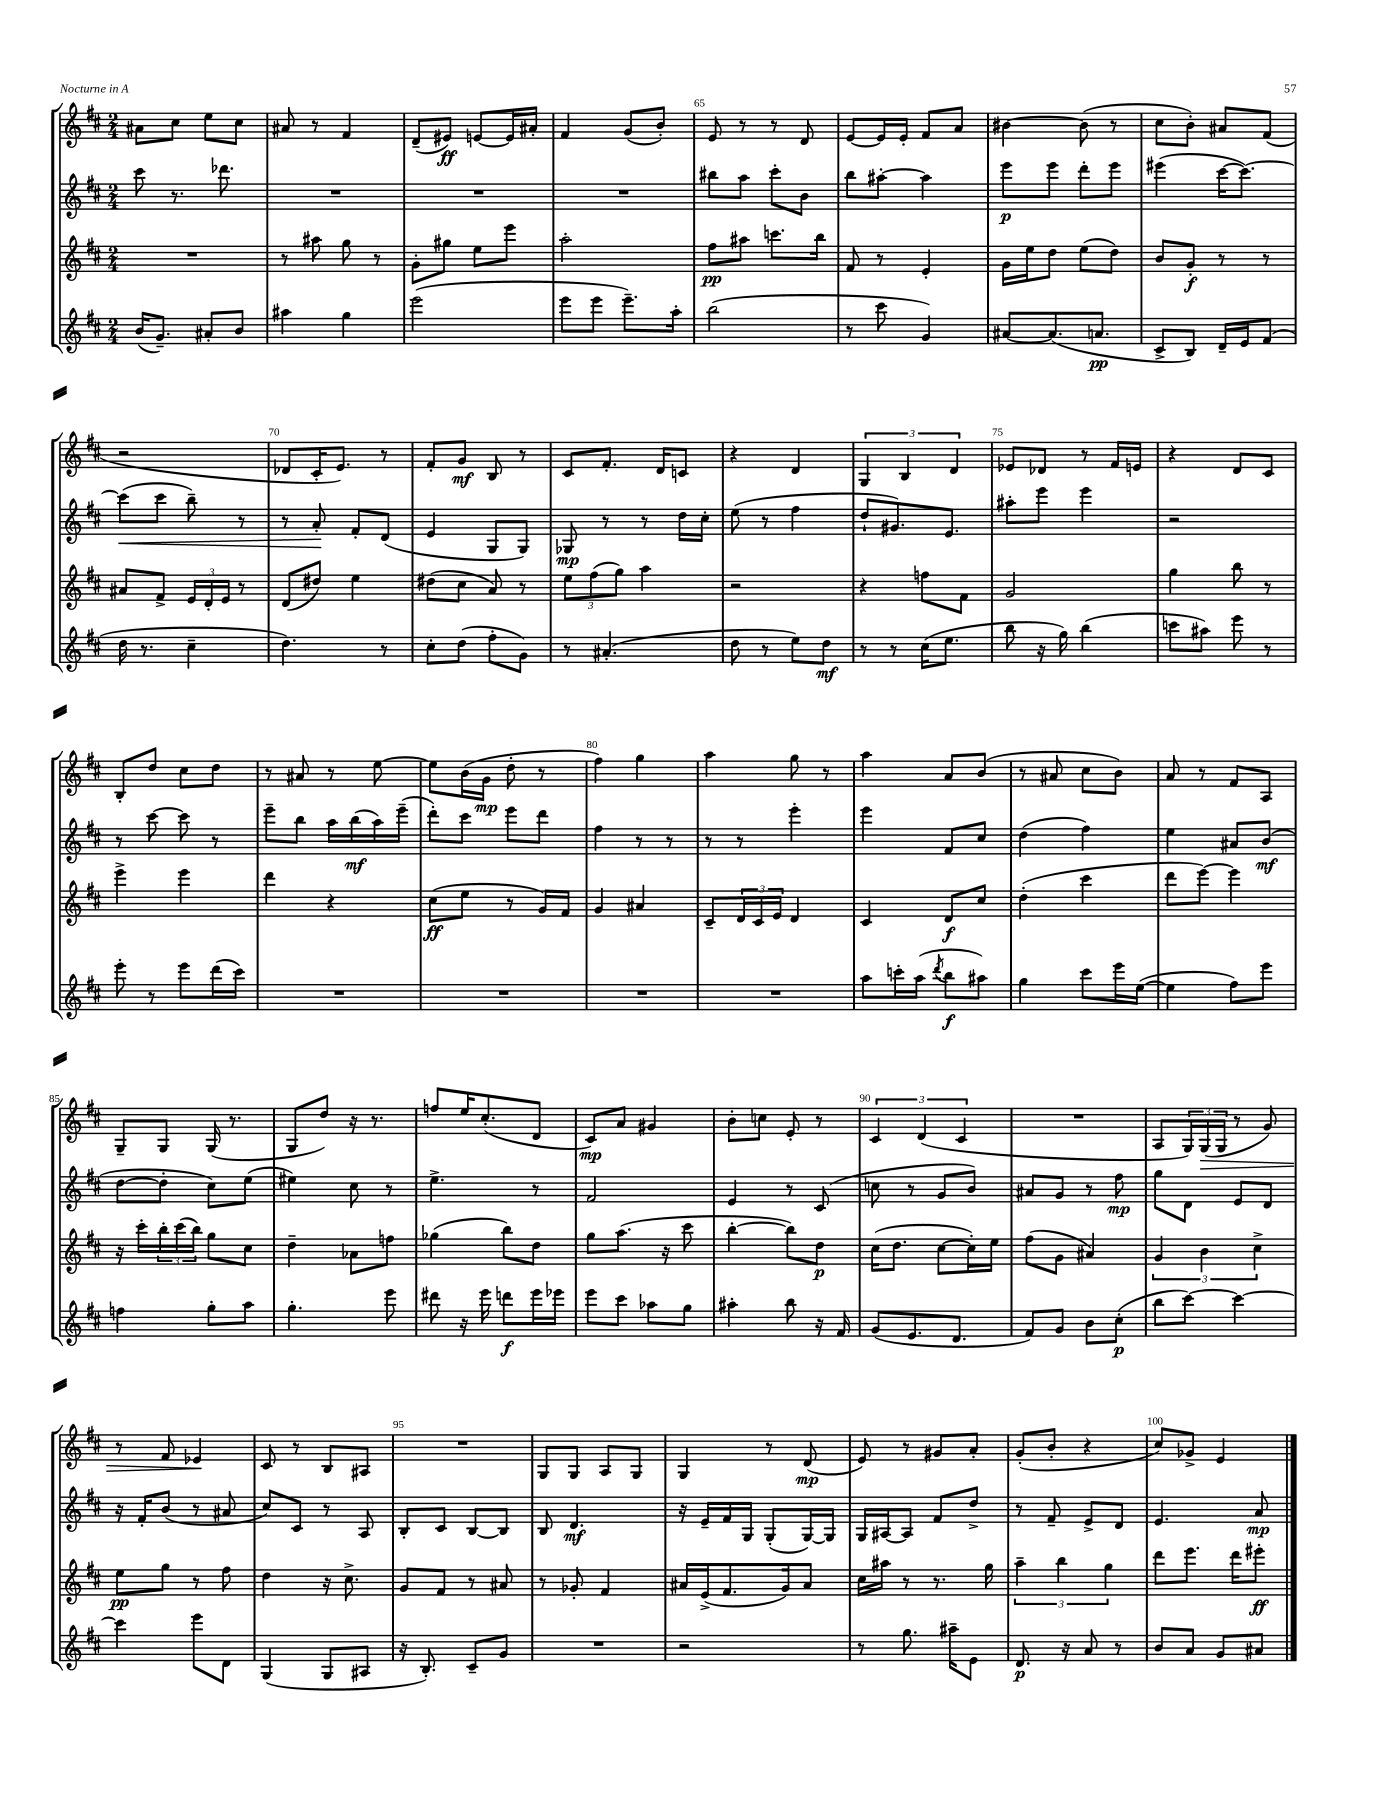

**kern	**kern	**kern	**kern
*staff4	*staff3	*staff2	*staff1
*clefG2	*clefG2	*clefG2	*clefG2
*k[f#c#]	*k[f#c#]	*k[f#c#]	*k[f#c#]
*M2/4	*M2/4	*M2/4	*M2/4
(16b	2r	8ccc#	8a#
8.g~)	.	.	.
.	.	8.r	8cc#
8a#'	.	.	8ee
.	.	8.ddd-	.
8b	.	.	8cc#
=	=	=	=
4aa#	8r	2r	8a#
.	8aa#	.	8r
4gg	8gg	.	4f#
.	8r	.	.
=	=	=	=
(2eee	8g'	2r	(8d~
.	8gg#	.	8e#)
.	8ee	.	[8e
.	8eee	.	16e]
.	.	.	16a#'
=	=	=	=
8eee	2aa'	2r	4f#
8eee	.	.	.
8.eee~)	.	.	(8g
.	.	.	8b')
16aa'	.	.	.
=	=	=	=
(2bb	8ff#	8bb#	8e
.	8aa#	8aa	8r
.	8.ccc	8ccc#'	8r
.	.	8b	8d
.	16bb	.	.
=	=	=	=
8r	8f#	8bb	[8e
8ccc#	8r	[8aa#'	16e]
.	.	.	16e'
4g)	4e'	4aa#]	8f#
.	.	.	8a
=	=	=	=
[8a#	16g	8eee	[4b#
.	16ee	.	.
(8.a#]	8dd	8eee	.
.	(8ee	8ddd'	(8b#]
8.a	.	.	.
.	8dd)	8eee	8r
=	=	=	=
8c#^	8b	(4eee#	8cc#
8B)	8g'	.	8b')
16d~	8r	[16ccc#	8a#
16e	.	8.ccc#_)	.
(8f#	8r	.	(8f#
=	=	=	=
16dd	8a#	(8ccc#]	2r
8.r	.	.	.
.	8f#^	8ccc#	.
4cc#~	24e	8bb~)	.
.	24d'	.	.
.	24e	.	.
.	8r	8r	.
=	=	=	=
4.dd)	(8d	8r	8d-
.	8dd#)	8a'	16c#'
.	.	.	8.e)
.	4ee	8f#'	.
8r	.	(8d	8r
=	=	=	=
8cc#'	(8dd#	4e	8f#'
(8dd	8cc#	.	8g
8ff#'	8a)	8G	8B
8g)	8r	8G)	8r
=	=	=	=
8r	12ee	8G-	8c#
.	(12ff#	.	.
(4.a#'	.	8r	8.f#'
.	12gg)	.	.
.	4aa	8r	.
.	.	.	16d
.	.	16dd	8c
.	.	16cc#'	.
=	=	=	=
8dd	2r	(8ee	4r
8r	.	8r	.
8ee)	.	4ff#	4d
8dd	.	.	.
=	=	=	=
8r	4r	8dd`	6G
8r	.	8.g#)	.
.	.	.	6B
(16cc#	8ff	.	.
8.ee	.	8.e	.
.	.	.	6d
.	8f#	.	.
=	=	=	=
8bb	2g	8aa#'	8e-
16r	.	8eee	8d-
16gg)	.	.	.
(4bb	.	4eee	8r
.	.	.	16f#
.	.	.	16e
=	=	=	=
8ccc	4gg	2r	4r
8aa#)	.	.	.
8eee	8bb	.	8d
8r	8r	.	8c#
=	=	=	=
8eee'	4eee^	8r	8B'
8r	.	[8ccc#	8dd
8eee	4eee	8ccc#]	8cc#
(16ddd	.	8r	8dd
16ccc#)	.	.	.
=	=	=	=
2r	4ddd	8eee~	8r
.	.	8bb	8a#
.	4r	16aa	8r
.	.	(16bb	.
.	.	16aa)	[8ee
.	.	(16eee~	.
=	=	=	=
2r	(8cc#	8ddd')	8ee]
.	8ee	8ccc#	(16b
.	.	.	16g
.	8r	8eee	8dd'
.	16g)	8ddd	8r
.	16f#	.	.
=	=	=	=
2r	4g	4ff#	4ff#)
.	4a#	8r	4gg
.	.	8r	.
=	=	=	=
2r	8c#~	8r	4aa
.	24d	8r	.
.	24c#	.	.
.	24e	.	.
.	4d	4eee'	8gg
.	.	.	8r
=	=	=	=
8aa	4c#	4eee	4aa
16ccc'	.	.	.
(16aa	.	.	.
8qddd	.	.	.
8bb	8d	8f#	8a
8aa#)	8cc#	8cc#	(8b
=	=	=	=
4gg	(4dd'	(4dd	8r
.	.	.	8a#
8ccc#	4ccc#	4ff#)	8cc#
16eee	.	.	8b)
([16ee	.	.	.
=	=	=	=
4ee]	8ddd	4ee	8a
.	[8eee)	.	8r
8ff#)	4eee]	8a#	8f#
8eee	.	(8b	8A
=	=	=	=
4ff	16r	[8dd	8G~
.	16ccc#'	.	.
.	24bb'	8dd']	8G
.	(24ccc#	.	.
.	24bb)	.	.
8gg'	8gg	8cc#)	(16G
.	.	.	8.r
8aa	8cc#	(8ee	.
=	=	=	=
4.gg'	4dd~	4ee#)	8G
.	.	.	8dd)
.	8a-	8cc#	16r
.	.	.	8.r
8eee	8ff	8r	.
=	=	=	=
8ddd#	(4gg-	4.ee^	8ff
16r	.	.	16ee
16eee	.	.	(8.cc#'
8ddd	8bb)	.	.
16eee	8dd	8r	8d
16eee-	.	.	.
=	=	=	=
8eee	8gg	2f#	8c#)
8ccc#	(8.aa	.	8a
8aa-	.	.	4g#
.	16r	.	.
8gg	8ccc#	.	.
=	=	=	=
4aa#'	[4bb'	4e	8b'
.	.	.	8cc
8bb	8bb])	8r	8e'
16r	8dd	(8c#	8r
16f#	.	.	.
=	=	=	=
(8g	(16cc#	8cc	6c#
.	8.dd	.	.
8.e	.	8r	.
.	.	.	(6d
.	[8cc#	8g	.
8.d	.	.	.
.	.	.	6c#
.	16cc#'])	8b)	.
.	16ee	.	.
=	=	=	=
8f#)	(8ff#	8a#	2r
8g	8g	8g	.
8b	4a#)	8r	.
(8cc#'	.	8ff#	.
=	=	=	=
8bb	6g	8gg	8A
[8ccc#)	.	8d	24G)
.	6b	.	(24G
.	.	.	24G
4ccc#_	.	8e	8r
.	6cc#^	.	.
.	.	8d	8g)
=	=	=	=
4ccc#]	8ee	16r	8r
.	.	16f#'	.
.	8gg	(8b	8f#
8eee	8r	8r	4e-
8d	8ff#	8a#	.
=	=	=	=
(4G	4dd	8cc#)	8c#
.	.	8c#	8r
8G	16r	8r	8B
.	8.cc#^	.	.
8A#	.	8A	8A#
=	=	=	=
16r	8g	8B'	2r
8.B')	.	.	.
.	8f#	8c#	.
8c#~	8r	[8B	.
8g	8a#	8B]	.
=	=	=	=
2r	8r	8B	8G
.	8g-'	4.d	8G
.	4f#	.	8A
.	.	.	8G
=	=	=	=
2r	16a#	16r	4G
.	(16e^	16e~	.
.	8.f#	16f#	.
.	.	16G	.
.	.	(8G'	8r
.	16g)	.	.
.	8a#	[16G)	(8d
.	.	16G]	.
=	=	=	=
8r	16cc#	16G	8e)
.	16aa#	[16A#	.
8.gg	8r	8A#]	8r
.	8.r	8f#	8g#
16aa#~	.	.	.
8e	.	8dd^	8a'
.	16gg	.	.
=	=	=	=
8.d	6aa~	8r	(8g'
.	.	8f#~	8b'
.	6bb	.	.
16r	.	.	.
8a	.	8e^	4r
.	6gg	.	.
8r	.	8d	.
=	=	=	=
8b	8ddd	4.e	8cc#)
8a	8.eee	.	8g-^
8g	.	.	4e
.	16ddd	.	.
8a#	8eee#'	8a	.
==	==	==	==
*-	*-	*-	*-
